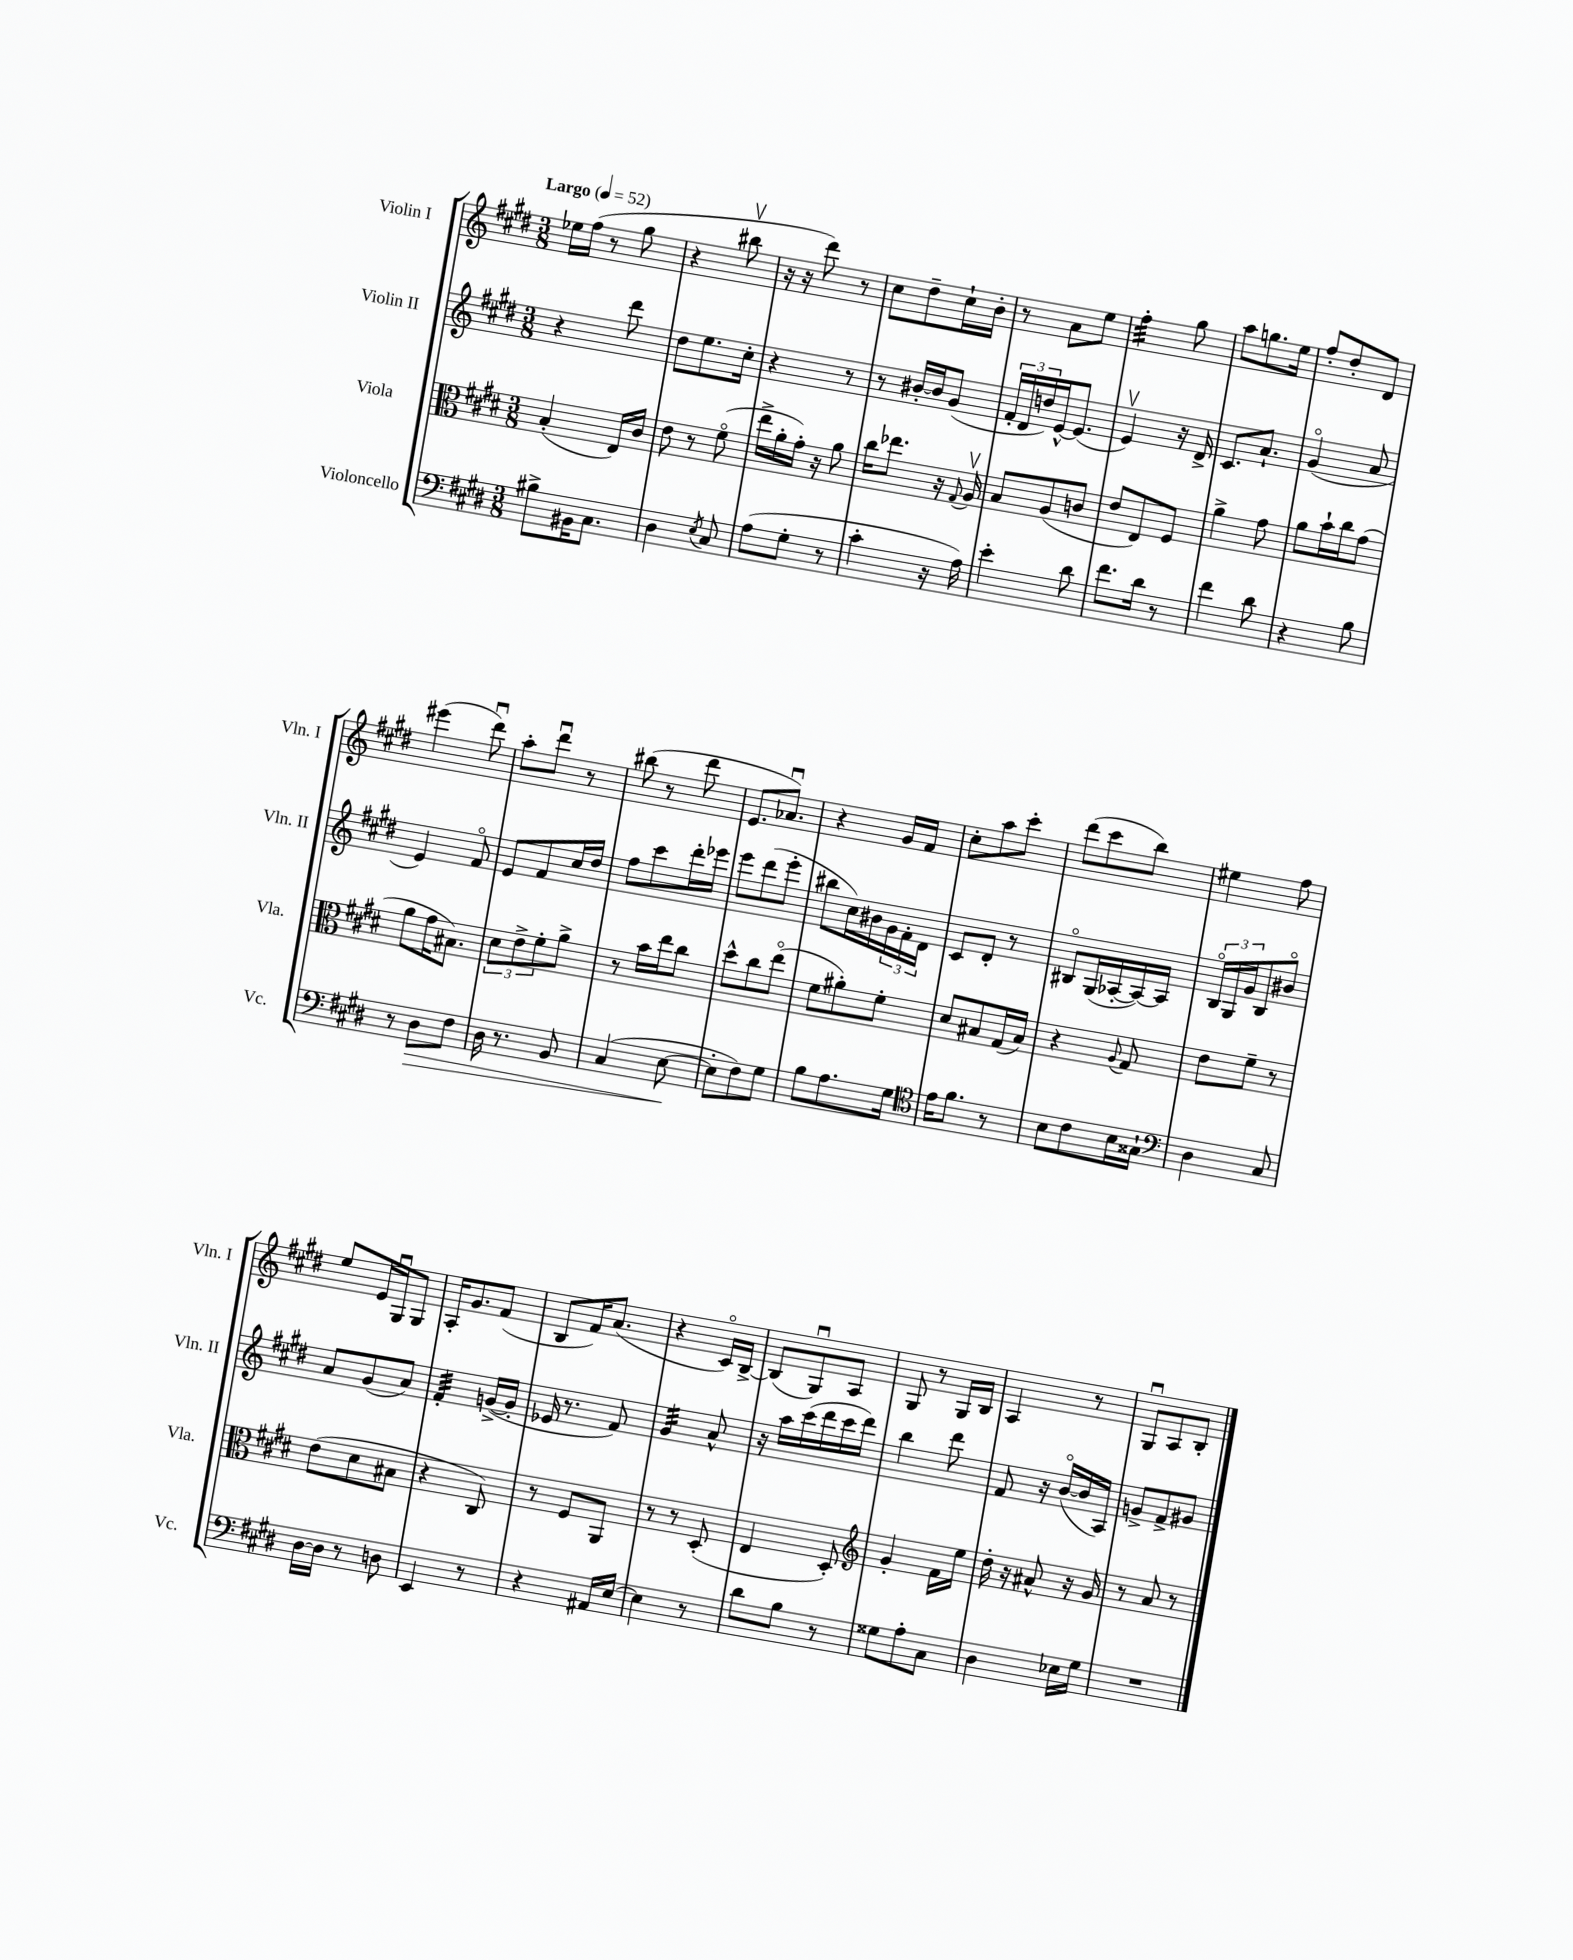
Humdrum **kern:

**kern	**kern	**kern	**kern
*staff4	*staff3	*staff2	*staff1
*clefF4	*clefC3	*clefG2	*clefG2
*k[f#c#g#d#]	*k[f#c#g#d#]	*k[f#c#g#d#]	*k[f#c#g#d#]
*M3/8	*M3/8	*M3/8	*M3/8
*MM52	*MM52	*MM52	*MM52
8B#^	(4B'	4r	16ee-
.	.	.	(16ff#
16BB#	.	.	8r
8.C#	.	.	.
.	16E)	8ddd#	8gg#
.	16c#	.	.
=	=	=	=
4D#	8e	8dd#	4r
.	8r	8.ee	.
8qE	.	.	.
8C#	(8f#o	.	8bb#v
.	.	16cc#'	.
=	=	=	=
(8A	16ee^	4r	16r
.	16a'	.	16r
8G#'	16g#')	.	8ddd#)
.	16r	.	.
8r	8a	8r	8r
=	=	=	=
4c#'	16cc#	8r	8cc#
.	8.ee-	.	.
.	.	[16b#'	8dd#~
.	.	16b#]	.
16r	16r	(8g#	16cc#`
.	8qqG#	.	.
16A)	16Av	.	16b'
=	=	=	=
4e'	8B	24f#'	8r
.	.	24d#	.
.	.	24dd)	.
.	(8A	[16e^^	8a
.	.	(8.e]	.
8d#	8c	.	8ee
=	=	=	=
8.f#	8e	4ev)	4ff#'
.	8E)	.	.
16d#	.	.	.
8r	8F#	16r	8gg#
.	.	16d#^	.
=	=	=	=
4f#	4a^	8.c#	8aa
.	.	.	8.gg
.	.	8.a`	.
8d#	8g#	.	.
.	.	.	16ee
=	=	=	=
4r	8a	(4g#o	8ff#'
.	16b`	.	8dd#'
.	16cc#	.	.
8B	(8g#	8a	8d#
=	=	=	=
8r	8a	4e)	(4eee#
8D#	16g#	.	.
.	8.B#)	.	.
8F#	.	8f#o	8ddd#u)
=	=	=	=
16D#	12d#	8e	8aa'
8.r	.	.	.
.	12e^	.	.
.	.	8f#	8ddd#u
.	12f#'	.	.
8BB	8a^	16cc#	8r
.	.	16dd#	.
=	=	=	=
(4C#	8r	8ff#	(8bb#
.	16b	8ccc#	8r
.	16ee	.	.
[8E	8cc#	16ddd#'	8ddd#
.	.	16eee-	.
=	=	=	=
8E']	8dd#^^	8eee	8.e
8F#)	8cc#	(8ddd#	.
.	.	.	8.a-u)
8G#	(8eeo	8eee'	.
=	=	=	=
8B	8f#	8bb#	4r
8.A	8a#')	16cc#)	.
.	.	16b#	.
.	8f#'	24g#	16g#
.	.	24f#'	.
16G#	.	.	16f#
.	.	24d#	.
=	=	=	=
*clefC4	*	*	*
16e	8d#	8c#	8cc#'
8.f#	.	.	.
.	8B#	8d#'	8aa
8r	(16G#	8r	8ccc#'
.	16B#)	.	.
=	=	=	=
8B	4r	8B#o	(8ddd#
8c#	.	(16G#	8ccc#
.	.	[16A-'	.
.	8qqA	.	.
16B	8G#	16A-_)	8bb)
16G##`	.	16A-]	.
=	=	=	=
*clefF4	*	*	*
4D#	8e	24Bo	4ee#
.	.	24G#	.
.	.	24g#	.
.	8f#~	8B	.
8C#	8r	8b#o	8ff#
=	=	=	=
[16D#	(8e	8a	8ee
16D#]	.	.	.
8r	8d#	(8g#	16e
.	.	.	16G#u
8D	8B#	8a)	8G#
=	=	=	=
4EE	4r	4f#'	16A'
.	.	.	8.g#
8r	8C#)	([16g^	(8f#
.	.	16g']	.
=	=	=	=
4r	8r	16e-	8B
.	.	8.r	.
.	8F#	.	16f#)
.	.	.	(8.a
16AA#	8AA	8f#)	.
[16E	.	.	.
=	=	=	=
4E]	8r	4g#	4r
.	8r	.	.
8r	(8D#'	8a^^	16c#o)
.	.	.	[16B^
=	=	=	=
8d#	4E	16r	(8B]
.	.	16aa	.
8B	.	(16ccc#	8G#u)
.	.	16ddd#	.
8r	8D#')	16ccc#	8A
.	.	16ddd#)	.
=	=	=	=
*	*clefG2	*	*
8G##	4g#'	4bb	8G#
8A'	.	.	8r
8C#	16f#	8ddd#	16G#
.	16ee	.	16B
=	=	=	=
4D#	16dd#'	8f#	4A
.	16r	.	.
.	8a#^^	16r	.
.	.	([16bo	.
16E-	16r	16b]	8r
16G#	16g#	16A)	.
=	=	=	=
4.r	8r	8g^	8G#u
.	8a	8f#^	8A
.	8r	8g#	8B'
==	==	==	==
*-	*-	*-	*-
